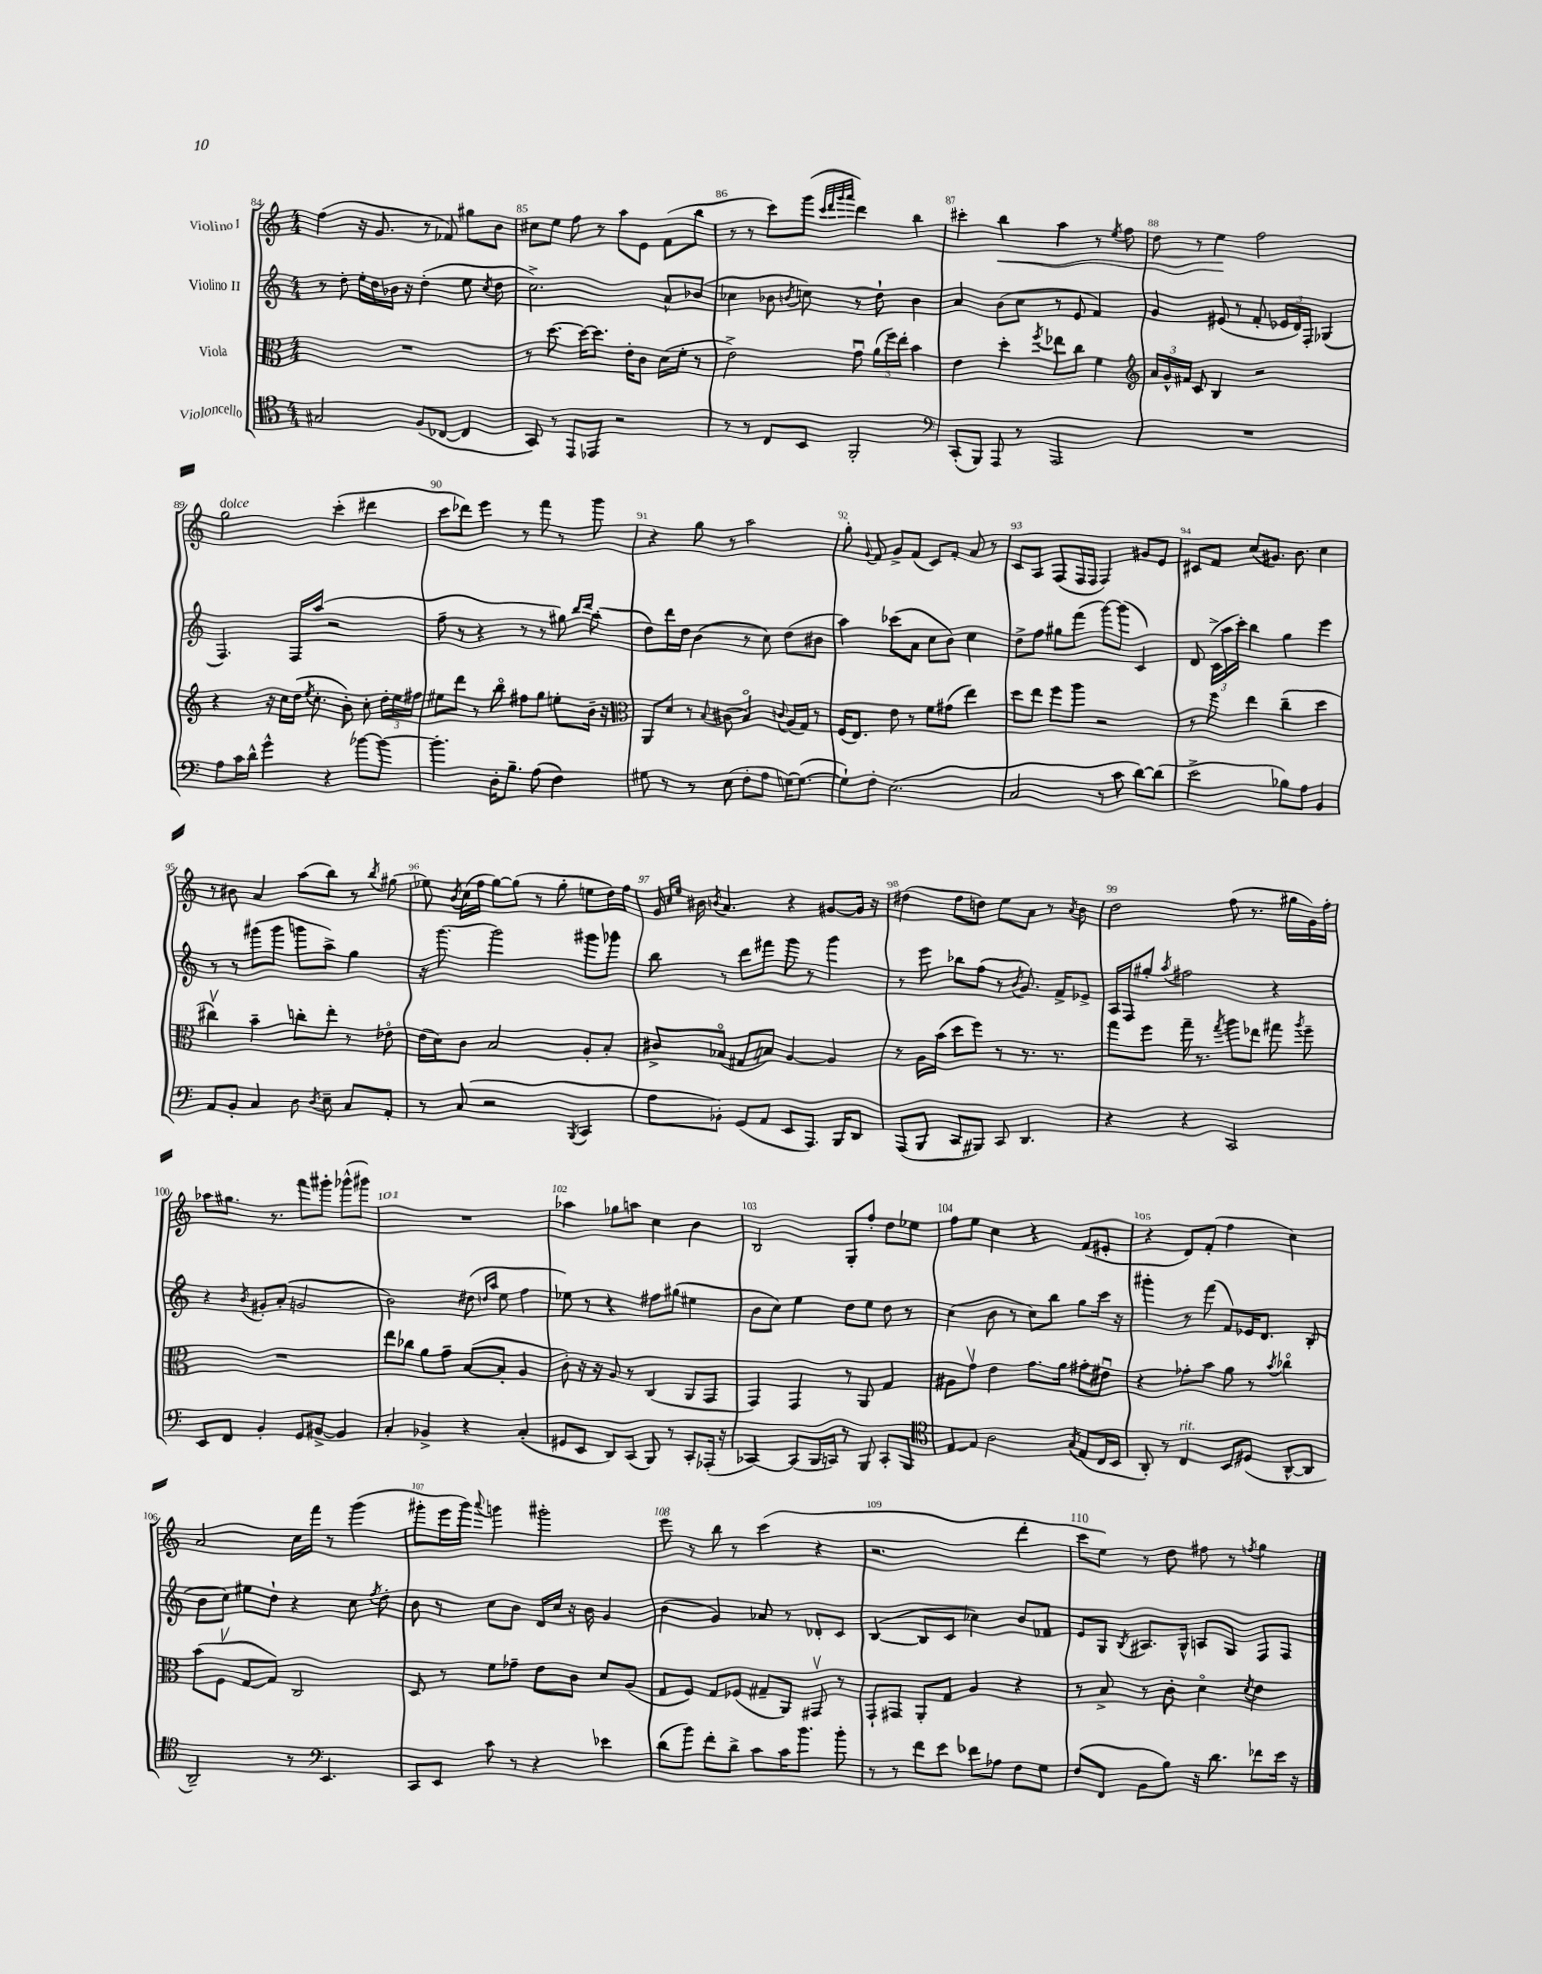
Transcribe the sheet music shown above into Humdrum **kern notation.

**kern	**kern	**kern	**kern
*staff4	*staff3	*staff2	*staff1
*clefC4	*clefC3	*clefG2	*clefG2
*k[]	*k[]	*k[]	*k[]
*M4/4	*M4/4	*M4/4	*M4/4
2G#	1r	8r	(4ff
.	.	8dd'	.
.	.	16ee'	16r
.	.	16dd	8.g
.	.	16b-	.
.	.	16r	.
(8F	.	(4dd'	8r
[8C-	.	.	8f-)
4C-]	.	8ee	8gg#
.	.	8qcc	.
.	.	8dd	8b
=	=	=	=
8GG)	8r	2.cc^)	8cc#
8r	[8.dd	.	8ee
8EE	.	.	8ff
.	16dd_	.	.
8EE-	8.dd]	.	8r
2r	.	.	8aa
.	16e'	.	.
.	8c	.	8e
.	(16d	8a^^	(8f
.	16f'	.	.
.	8r	(8b-	8bb
=	=	=	=
8r	2e^)	4cc-	8r
8r	.	.	8r
8C	.	8b-	8ccc)
.	.	8qb	.
8BB	.	8cc)	(8ggg
.	.	.	32qqccc
.	.	.	32qqddd
.	.	.	32qqggg
.	.	.	32qqaaa
2FF'	8gu	8r	4ddd)
.	(24a	8dd`	.
.	24ff)	.	.
.	24ee'	.	.
.	4b	4b	4bb
=	=	=	=
*clefF4	*	*	*
(8CC'	4e	4a	4ccc#'
8BBB)	.	.	.
8AAA	4dd'	(8b	4bb
8r	.	8cc	.
.	8qff	.	.
2AAA	8ee-	8r	4aa
.	8cc	8e	.
.	4f	4f)	8r
.	.	.	8qee
.	.	.	8ff
=	=	=	=
*	*clefG2	*	*
1r	24a	4g	8dd
.	24g^^	.	.
.	24f#	.	.
.	8c	.	8r
.	4B	(8e#	4ee
.	.	8r	.
.	2r	8f'	2ff
.	.	24e-	.
.	.	24d)	.
.	.	24F'	.
.	.	(4G-	.
=	=	=	=
8A	4r	4.F)	2gg
16c	.	.	.
16d^^	.	.	.
4g^^	16r	.	.
.	16cc	.	.
.	(16dd	16F	.
.	8qee	.	.
.	8.cc'	(16aa	.
4r	.	2r	(4ccc'
.	8b')	.	.
[8b-	8cc'	.	4ddd#
8b-_	24dd'	.	.
.	24ee	.	.
.	24ff#	.	.
=	=	=	=
4.b-']	8ee#	8ff~	8ccc
.	8ddd	8r	8ddd-)
.	8r	4r	4eee
16D'	8bbo	.	.
8.B~	.	.	.
.	8ff#	8r	8r
(8A	8gg	8r	8fff
4F)	8ee'	8gg#)	8r
.	.	16qqbb	.
.	.	16qqddd	.
.	16b~	(8aa'	8ggg
.	16r	.	.
=	=	=	=
*	*clefC3	*	*
8G#	8AA	8dd)	4r
8r	8d	16ddd	.
.	.	16dd	.
8r	8r	(4b	8gg
.	8qqB	.	.
(8E	(8c#	.	8r
8F'	4Bo)	8r	2aa
8A	.	8cc)	.
.	8qqc	.	.
[16G)	(16A	(8dd	.
(8.G_	16G)	.	.
.	8r	8b#	.
=	=	=	=
8G`])	(16F	4aa)	8gg'
.	8.E)	.	.
.	.	.	8qqg
8F'	.	.	8f
(2.E	8e	(8ccc-	8g^
.	8r	8a	(8f
.	8f	8cc	8c)
.	(8g#	8b)	8f'
.	4ee)	4cc	8a
.	.	.	8r
=	=	=	=
2C	8dd	8dd^	8c
.	8ee	8ff	8A
.	8ff	8gg#	(8F
.	8aa	(8fff	16F
.	.	.	16F
8r	2r	[8ggg)	4F)
8c	.	(8ggg]	.
[8d)	.	4c)	8g#
(8d]	.	.	8e
=	=	=	=
2e^	8r	8d	8c#
.	8ff	(24c^	8f
.	.	24aa	.
.	.	24ccc')	.
.	4ee	4bb	(8cc
.	.	.	8.g#)
8B-)	(4cc~	4gg	.
.	.	.	8.b
8A	.	.	.
4BB	4dd	4eee	4cc
=	=	=	=
8AA	4cc#v)	8r	8r
8BB'	.	8r	8b#
4C	4b~	(8ggg#	4a
.	.	8ggg#	.
8D	8cc'	8ggg	(8aa
8qD	.	.	.
8E~	8ee'	8aa^)	8bb)
8C	8r	4gg	8r
.	.	.	8qbb
8AA'	8e-o	.	(8gg#
=	=	=	=
8r	(16e	16r	8ee-)
.	16d)	[8.ggg	.
.	.	.	8qb
(8C	8c	.	(16cc
.	.	.	16ff
2r	2B	2ggg]	[8gg)
.	.	.	(8gg]
.	.	.	8r
.	.	.	8gg'
8qBBB	.	.	.
4CC	8A'	8ggg#	8ee
.	8B'	8ggg-	16dd)
.	.	.	16ff
=	=	=	=
8A	8c#^	8bb	16g
.	.	.	16qqcc
.	.	.	16qqee
.	.	.	16b#
.	.	.	8qb
8BB-')	(8B-o	8r	4.a
(8GG	8G#	8ddd	.
8AA	8B)	8fff#	.
8EE	[4A	8ggg	4r
8.AAA)	.	8r	.
.	4A]	4ggg	[8g#
16BBB	.	.	.
8DD	.	.	16g#]
.	.	.	16r
=	=	=	=
(8AAA	8r	8r	(4dd#
8BBB	16A	8eee	.
.	(16b	.	.
8CC	8dd	8bb-	8ff
8BBB#)	8ff)	(8ff	8dd)
8CC	8r	8r	8ee
.	.	8qb	.
4.DD	8.r	8.g)	8a
.	.	.	8r
.	8.r	16f^	.
.	.	.	8qa
.	.	8e-^	8b
=	=	=	=
4r	8gg	16A	2dd
.	.	16F	.
.	8ff	8gg#'	.
.	.	8qaa	.
4r	16gg~	2ff#	.
.	8.r	.	.
.	8qgg	.	.
2CC	8aa	.	(8ff
.	8ee-	.	8.r
.	8gg#	4r	.
.	.	.	16gg#
.	8qaa	.	.
.	8ff~	.	16g)
.	.	.	16ff'
=	=	=	=
8EE	1r	4r	8aa-
8FF	.	.	8.gg#
.	.	8qb	.
4BB'	.	8g#'	.
.	.	.	8.r
.	.	(8a'	.
8GG	.	2g	8fff
[8BB#^	.	.	8ggg#'
4BB#]	.	.	(8ggg-^^
.	.	.	8ggg#)
=	=	=	=
4C'	8ee	2b)	1r
.	8cc-	.	.
4BB-^	8a	.	.
.	8g~	.	.
4r	([8B	(8dd#	.
.	.	16qqdd	.
.	.	16qqaa	.
.	8B']	8ee	.
(4C'	4A	4ff	.
=	=	=	=
8GG#	8c')	8ee-)	4aa-
8EE	16r	8r	.
.	16r	.	.
8DD)	8A	4r	8gg-
(8CC	8r	.	8aa
8BBB)	(4C	8ff#	4cc
8r	.	(8gg#	.
8CC'	8AA	4ee#	4b
(16AAA-'	8GG	.	.
16r	.	.	.
=	=	=	=
[4CC-)	4GG)	8b	2B
.	.	8cc)	.
(8CC-]	4GG	4ee	.
16BBB	.	.	.
16CC)	.	.	.
8r	8r	8dd	8G'
8BBB	8AA	8ee	8ff'
8CC'	4G	8dd	8dd
8BBB	.	8r	8ee-
=	=	=	=
*clefC4	*	*	*
[8E	8A#	(4cc	8ff
8E]	8gv	.	8ee
2A	4e	8b	4cc
.	.	8r	.
.	8.g	8cc)	4r
.	.	8bb	.
.	16a	.	.
8qG	.	.	.
(8E	8g#'	8gg	(8f
16C	8e#u	16ccc	8e#'
16BB	.	16r	.
=	=	=	=
8AA')	4r	4ggg#'	4r
8r	.	.	.
4C	8g-'	8r	8d)
.	8b	(8fff	(8f'
8BB	8a	8f)	4ff
(8D#	8r	16e-	.
.	.	8.d	.
.	8qb	.	.
[8AA^^	4cc-o	.	4cc)
8AA]	.	(8B'	.
=	=	=	=
2AA~)	(8b	8b	2a
.	8Fv	8cc)	.
.	[8G	8ee#	.
.	8G])	8dd`	.
8r	2C	4r	16cc
.	.	.	16fff
*clefF4	*	*	*
4.EE	.	.	8r
.	.	8cc	(4ggg
.	.	8qff	.
.	.	8dd'	.
=	=	=	=
8CC	8D	8b	8ggg#'
8EE	8r	8r	16eee
.	.	.	16ggg#)
.	.	.	8qqaaa
8c	8f	8cc	4ggg
8r	8g-~	8b	.
4r	8e	16d	2ggg#'
.	.	16cc	.
.	8c	16r	.
.	.	16b	.
4e-	8d	4g	.
.	(8A	.	.
=	=	=	=
(8d	8G	(4b	8eee
8b)	8F)	.	8r
8f'	8G	4g)	8bb
8d^	(8F-	.	8r
8c	8G#~	8a-	(4ccc
16c	8AA)	8r	.
8.b	.	.	.
.	8GG#v	8d-'	4r
8b'	8r	8c	.
=	=	=	=
8r	8GG`	([4B	2.r
8r	8GG#	.	.
8f	8AA'	8B]	.
8e	8G	8c	.
8f-	4A	4cc-)	.
8A-	.	.	.
8F	4r	8b	4ddd'
8G	.	8f-	.
=	=	=	=
(8F	8r	8e	8ccc
8FF	8B^	8G	8ee)
.	.	8qB	.
8BB	8r	8.A#	8r
8B)	8c'	.	8dd
.	.	16G^^	.
16r	4do	8A	8ff#
8.d	.	.	.
.	.	8G	8r
.	8qd	.	8qff
8f-	4e	8F	4gg
16e	.	8F	.
16r	.	.	.
==	==	==	==
*-	*-	*-	*-
